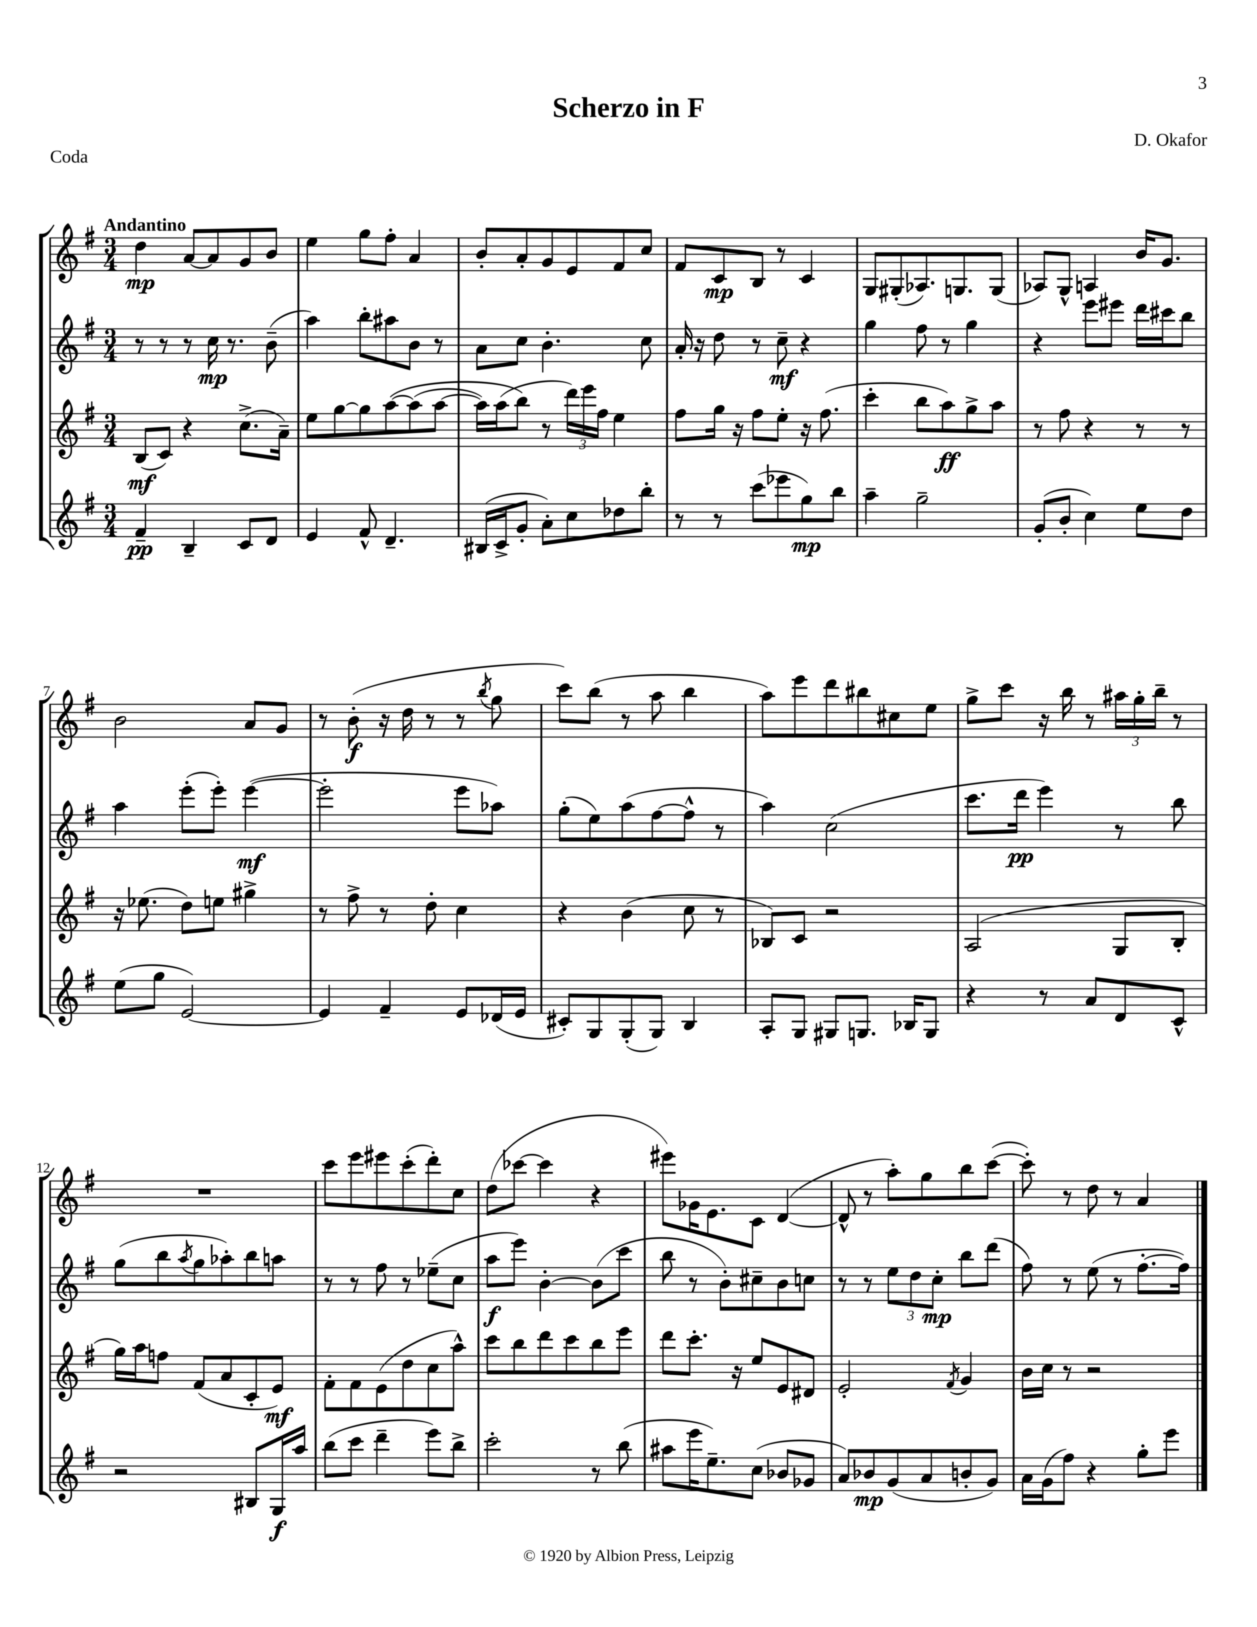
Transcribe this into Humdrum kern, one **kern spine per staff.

**kern	**dynam	**kern	**dynam	**kern	**dynam	**kern	**dynam
*part4	*part4	*part3	*part3	*part2	*part2	*part1	*part1
*staff4	*staff4	*staff3	*staff3	*staff2	*staff2	*staff1	*staff1
*clefG2	*	*clefG2	*	*clefG2	*	*clefG2	*
*k[f#]	*	*k[f#]	*	*k[f#]	*	*k[f#]	*
*M3/4	*	*M3/4	*	*M3/4	*	*M3/4	*
=1	=1	=1	=1	=1	=1	=1	=1
!	!	!	!	!	!	!LO:TX:a:B:t=Andantino	!
4f#~/	pp	(8B/L	mf	8r	.	4dd\	mp
.	.	8c/J)	.	8r	.	.	.
4B~/	.	4r	.	8r	.	[8a/L	.
.	.	.	.	16cc\	mp	8a/]	.
.	.	.	.	8.r	.	.	.
8c/L	.	(8.cc^\L	.	.	.	8g/	.
8d/J	.	.	.	(8b~\	.	8b/J	.
.	.	16a~\Jk)	.	.	.	.	.
=2	=2	=2	=2	=2	=2	=2	=2
4e/	.	8ee\L	.	4aa\)	.	4ee\	.
.	.	[8gg\	.	.	.	.	.
8f#^^/	.	8gg\]	.	8bb'\L	.	8gg\L	.
4.d~/	.	([8aa\	.	8aa#X\	.	8ff#'\J	.
.	.	(8aa\]	.	8b\J	.	4a/	.
.	.	[8aa\J	.	8r	.	.	.
=3	=3	=3	=3	=3	=3	=3	=3
(16B#X/LL	.	16aa\LL])	.	8a\L	.	8b'/L	.
16c^/J	.	(16aa\J	.	.	.	.	.
8g'/J	.	8bb\J)	.	8cc\J	.	8a'/	.
8a'\L)	.	8r	.	4.b'\	.	8g/	.
8cc\	.	24ddd\LL)	.	.	.	8e/	.
.	.	24eee\	.	.	.	.	.
.	.	24ff#\JJ	.	.	.	.	.
8dd-X\	.	4ee\	.	.	.	8f#/	.
8bb'\J	.	.	.	8cc\	.	8cc/J	.
=4	=4	=4	=4	=4	=4	=4	=4
8r	.	8ff#\L	.	16a'/	.	8f#/L	.
.	.	.	.	16r	.	.	.
8r	.	16gg\Jk	.	8dd\	.	8c/	mp
.	.	16r	.	.	.	.	.
(8ccc\L	.	8ff#\L	.	8r	.	8B/J	.
8eee-X\	.	8ee'\J	.	8cc~\	mf	8r	.
8gg\)	mp	16r	.	4r	.	4c/	.
.	.	(8.ff#\	.	.	.	.	.
8bb\J	.	.	.	.	.	.	.
=5	=5	=5	=5	=5	=5	=5	=5
4aa~\	.	4ccc'\	.	4gg\	.	8G/L	.
.	.	.	.	.	.	(8G#X'/	.
2gg~\	.	8bb\L	.	8ff#\	.	8.A-X/)	.
.	.	8aa\)	ff	8r	.	.	.
.	.	.	.	.	.	8.Gn/	.
.	.	8gg^\	.	4gg\	.	.	.
.	.	8aa\J	.	.	.	(8G/J	.
=6	=6	=6	=6	=6	=6	=6	=6
(8g'/L	.	8r	.	4r	.	8A-X/L)	.
8b'/J	.	8ff#\	.	.	.	8G^^/J	.
4cc\)	.	4r	.	8eee\L	.	4An/	.
.	.	.	.	8eee#X\J	.	.	.
8ee\L	.	8r	.	16ddd\LL	.	16b/KL	.
.	.	.	.	16ccc#X\J	.	8.g/J	.
8dd\J	.	8r	.	8bb\J	.	.	.
!!LO:LB:g=z
=7	=7	=7	=7	=7	=7	=7	=7
(8ee\L	.	16r	.	4aa\	.	2b\	.
.	.	(8.ee-X\	.	.	.	.	.
8gg\J	.	.	.	.	.	.	.
[2e/)	.	8dd\L)	.	(8eee'\L	.	.	.
.	.	8een\J	.	8eee'\J)	.	.	.
.	.	4gg#X^\	.	([4eee\	mf	8a/L	.
.	.	.	.	.	.	8g/J	.
=8	=8	=8	=8	=8	=8	=8	=8
4e/]	.	8r	.	2eee'\]	.	8r	.
.	.	8ff#^\	.	.	.	(8b'\	f
4f#~/	.	8r	.	.	.	16r	.
.	.	.	.	.	.	16dd\	.
.	.	8dd'\	.	.	.	8r	.
8e/L	.	4cc\	.	8eee\L	.	8r	.
.	.	.	.	.	.	8qbb/	.
(16d-X/L	.	.	.	8aa-X\J)	.	8gg\	.
16e/JJ	.	.	.	.	.	.	.
=9	=9	=9	=9	=9	=9	=9	=9
8c#X'/L)	.	4r	.	(8gg'\L	.	8ccc\L)	.
8G/	.	.	.	8ee\)	.	(8bb\J	.
(8G'/	.	(4b\	.	(8aa\	.	8r	.
8G/J)	.	.	.	[8ff#\	.	8aa\	.
4B/	.	8cc\	.	8ff#^^\J]	.	4bb\	.
.	.	8r	.	8r	.	.	.
=10	=10	=10	=10	=10	=10	=10	=10
8A'/L	.	8B-X/L)	.	4aa\)	.	8aa\L)	.
8G/J	.	8c/J	.	.	.	8eee\	.
8G#X/L	.	2r	.	(2cc\	.	8ddd\	.
8.Gn/J	.	.	.	.	.	8bb#X\	.
.	.	.	.	.	.	8cc#X\	.
16B-X/KL	.	.	.	.	.	.	.
8G/J	.	.	.	.	.	8ee\J	.
=11	=11	=11	=11	=11	=11	=11	=11
4r	.	(2A/	.	8.ccc\L	.	8gg^\L	.
.	.	.	.	.	.	8ccc\J	.
.	.	.	.	16ddd\Jk	pp	.	.
8r	.	.	.	4eee\)	.	16r	.
.	.	.	.	.	.	16bb\	.
8a/L	.	.	.	.	.	8r	.
8d/	.	8G/L	.	8r	.	24aa#X\LL	.
.	.	.	.	.	.	24gg'\	.
.	.	.	.	.	.	24bb~\JJ	.
8c^^/J	.	8B'/J	.	8bb\	.	8r	.
!!LO:LB:g=z
=12	=12	=12	=12	=12	=12	=12	=12
2r	.	16gg\LL)	.	(8gg\L	.	2.r	.
.	.	16aa\J	.	.	.	.	.
.	.	8ffn\J	.	8bb\	.	.	.
.	.	.	.	8qaa/	.	.	.
.	.	(8f#/L	.	8gg\	.	.	.
.	.	8a/	.	8aa-X'\)	.	.	.
8B#X/L	.	8c'/	.	8bb\	.	.	.
16G/L	f	8e/J)	mf	8aan\J	.	.	.
16aa/JJ	.	.	.	.	.	.	.
=13	=13	=13	=13	=13	=13	=13	=13
(8bb\L	.	8f#'\L	.	8r	.	8ccc\L	.
8ccc\J	.	8f#\	.	8r	.	8eee\	.
4ddd~\	.	(8e\	.	8ff#\	.	8eee#X\	.
.	.	8dd\	.	8r	.	(8ccc'\	.
8eee\L)	.	8cc\	.	(8ee-X~\L	.	8ddd'\)	.
8bb^\J	.	8aa^^\J)	.	8cc\J	.	8cc\J	.
=14	=14	=14	=14	=14	=14	=14	=14
2ccc'\	.	8ccc\L	.	8aa\L	f	(8dd\L	.
.	.	8bb\	.	8eee\J)	.	[8ccc-X\J	.
.	.	8ddd\	.	[4b'\	.	4ccc-\]	.
.	.	8ccc\	.	.	.	.	.
8r	.	8bb\	.	(8b\L]	.	4r	.
(8bb\	.	8eee\J	.	8ccc\J	.	.	.
=15	=15	=15	=15	=15	=15	=15	=15
8aa#X\L	.	8ddd\L	.	8bb\	.	8eee#X\L)	.
16eee\K	.	8.ccc'\J	.	8r	.	16g-X\K	.
8.ee~\)	.	.	.	.	.	8.e\	.
.	.	.	.	8b'\L)	.	.	.
.	.	16r	.	.	.	.	.
(8cc\J	.	8ee/L	.	8cc#X~\	.	8c\J	.
8b-X/L	.	8e/	.	8b\	.	([4d/	.
8g-X/J	.	8d#X/J	.	8ccn\J	.	.	.
=16	=16	=16	=16	=16	=16	=16	=16
8a/L)	.	2e'/	.	8r	.	8d^^/]	.
8b-X/	mp	.	.	8r	.	8r	.
(8g/	.	.	.	12ee\L	.	8aa'\L)	.
.	.	.	.	12dd\	.	.	.
8a/	.	.	.	.	.	8gg\	.
.	.	.	.	12cc'\J	mp	.	.
.	.	8qf#/	.	.	.	.	.
8bn'/	.	4g/	.	8bb\L	.	8bb\	.
8g/J)	.	.	.	(8ddd\J	.	([8ccc\J	.
=17	=17	=17	=17	=17	=17	=17	=17
16a\LL	.	16b\LL	.	8ff#\)	.	8ccc'\])	.
(16g\J	.	16cc\JJ	.	.	.	.	.
8ff#\J)	.	8r	.	8r	.	8r	.
4r	.	2r	.	(8ee\	.	8dd\	.
.	.	.	.	8r	.	8r	.
8gg'\L	.	.	.	[8.ff#'\L	.	4a/	.
8eee\J	.	.	.	.	.	.	.
.	.	.	.	16ff#\Jk])	.	.	.
==	==	==	==	==	==	==	==
*-	*-	*-	*-	*-	*-	*-	*-
